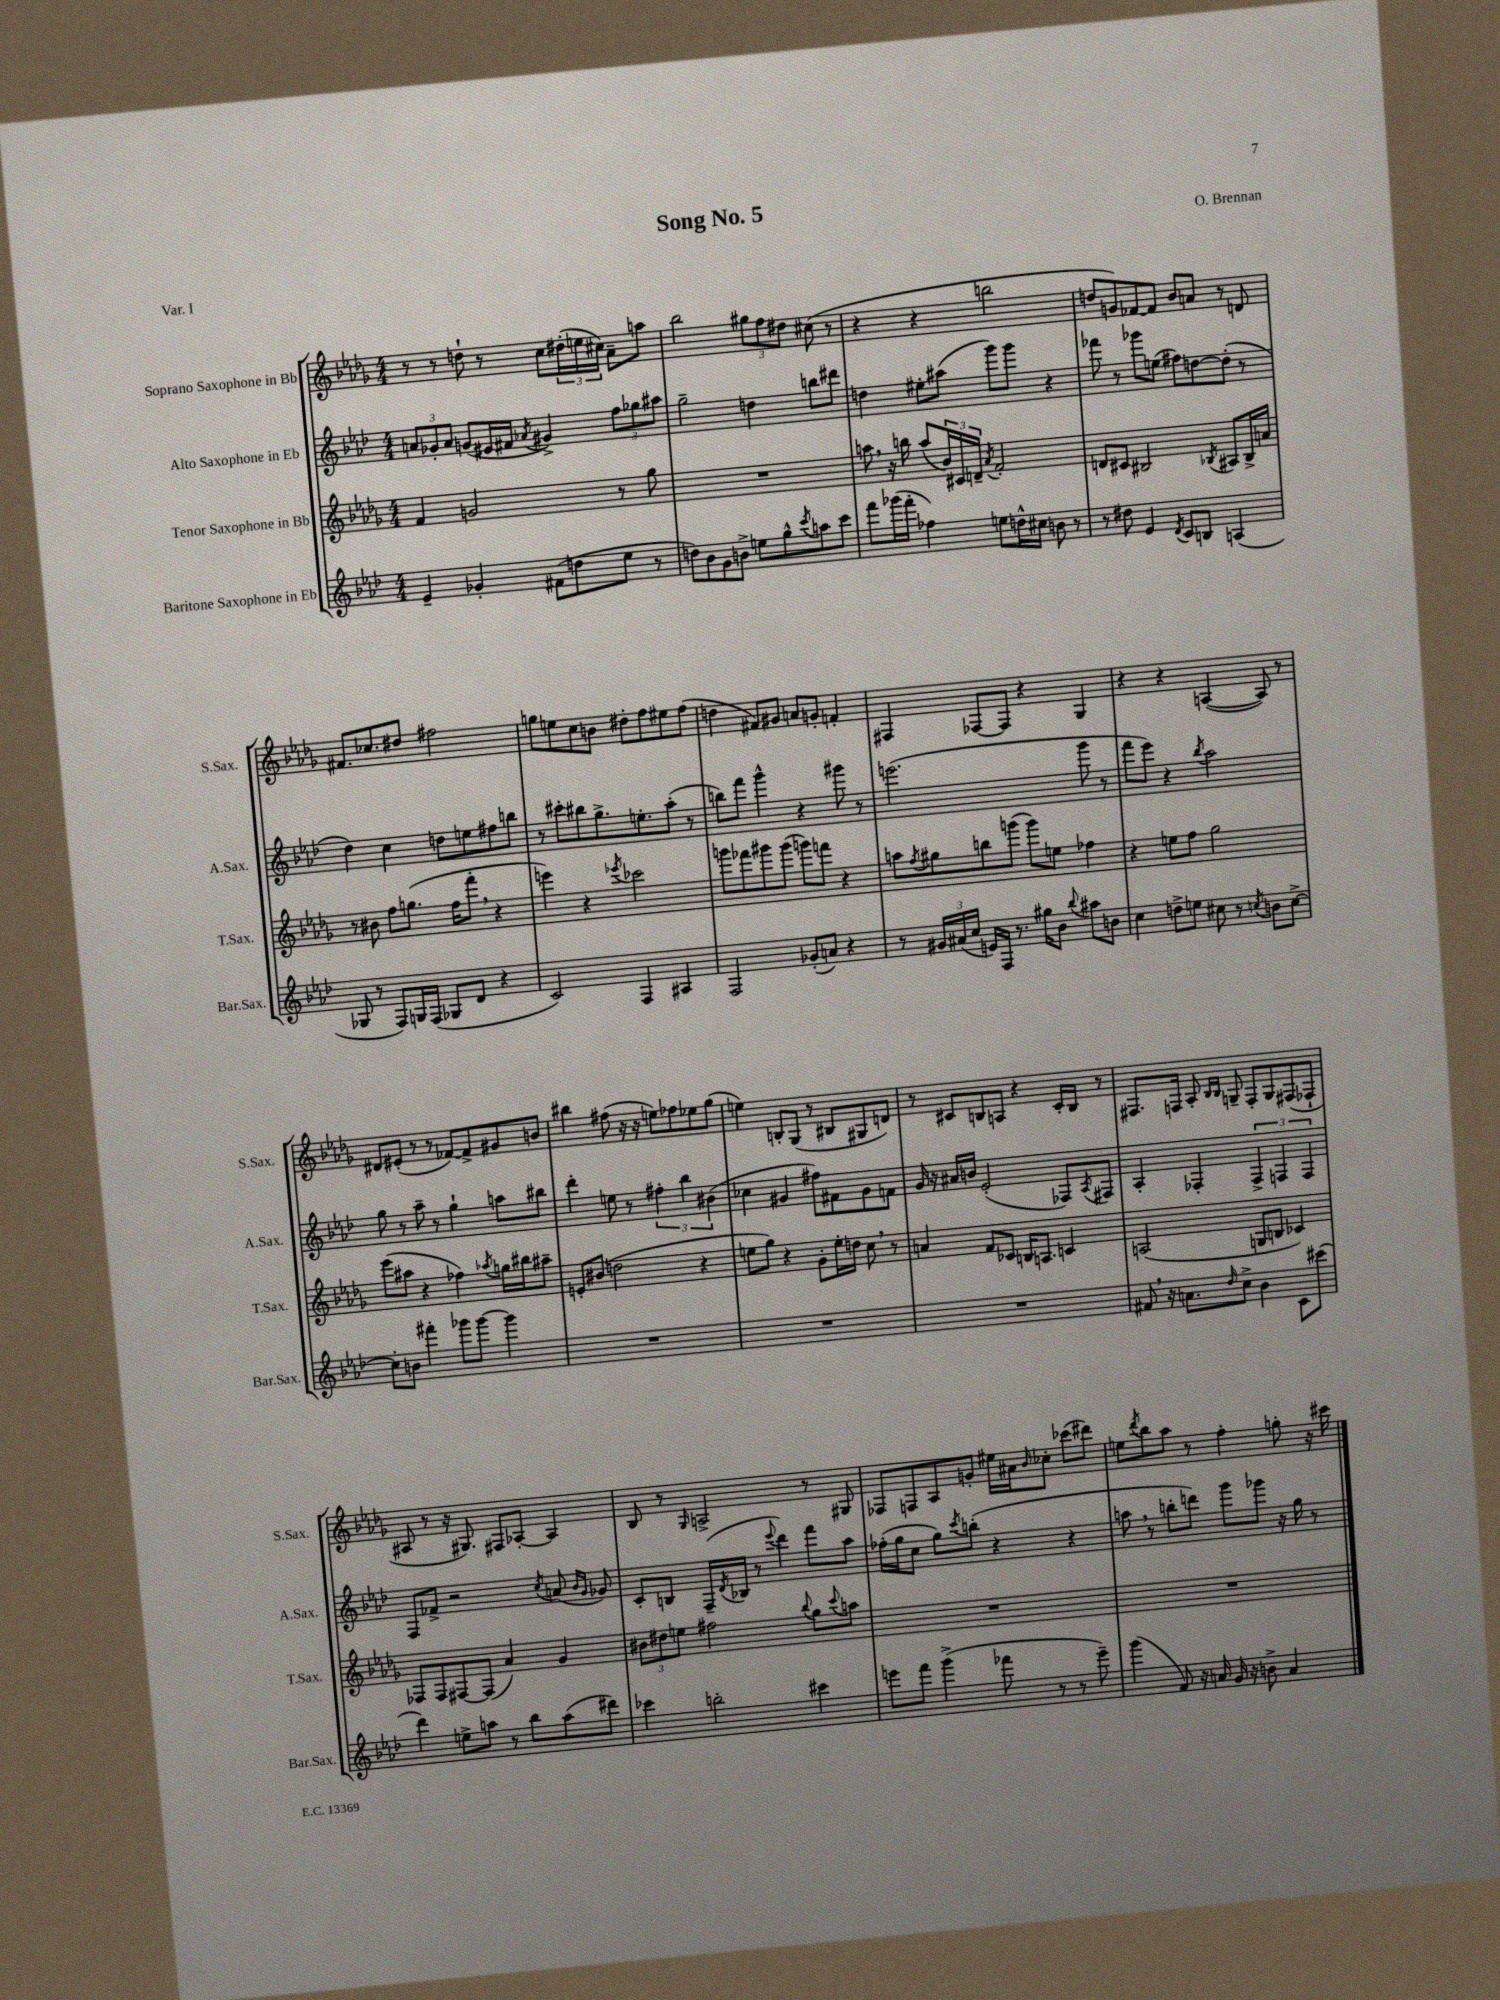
\header { title = "Song No. 5" composer = "O. Brennan" piece = "Var. I" }
<<
\new StaffGroup <<
\new Staff = "s0" \with { instrumentName = "Soprano Saxophone in Bb" shortInstrumentName = "S.Sax." } {
    \clef treble \key des \major \numericTimeSignature \time 4/4
    r8 r8 d''8-! r8 c''8 \tuplet 3/2 { dis''16-.( e''16 cis''16) } aes'8-- a''8 |
    bes''2 \tuplet 3/2 { gis''8 f''8 dis''8 } cis''8( r8 |
    r4 r4 b''2 |
    d''8 g'8) fes'8~ fes'8 bes'8 a'8 r8 d'8 |
    fis'8. ces''8. dis''8 fis''2 |
    g''8 e''8 c''8 b'8 dis''8-. f''8 eis''8 f''8( |
    d''4 fis'8) gis'8 a'8 g'8-. f'4-. |
    fis4 fes8~ fes8 r4 ges4 |
    r4 r4 a4~( a8) r8 |
    dis'8 eis'8-.( r8 r8 fes'8~) fes'8-> gis'8 b'8 |
    bis''4 fis''8( r16 r16 e''8) fes''8 ees''8 ges''8( |
    e''4) b8-. ges8( r8 bis8 gis8 d'8) |
    r8 cis'8 b8 a8 r4 cis'16-. b16 r8 |
    fis8. f16 aes8-. \grace { bes16 bes16 } g8-- f8-. g8 fis8( fes8-! |
    ais8 r8 r16 gis8.) fis8 aes8~-. aes4 |
    bes8 r8 \grace { ges16 } a2-> r8 gis8 |
    fes8 f8 aes8 g'8-. eis''16 ais'16 \grace { bes'16 } ces''8-. ces'''8( dis'''8) |
    e''8 \acciaccatura { des'''8 } bes''8 aes''8 r8 f''4-. g''8-. r16 cis'''16 \bar "|." |
}
\new Staff = "s1" \with { instrumentName = "Alto Saxophone in Eb" shortInstrumentName = "A.Sax." } {
    \clef treble \key aes \major \numericTimeSignature \time 4/4
    \tuplet 3/2 { a'8 ges'8-. a'8 } g'8( eis'16 fis'16 \acciaccatura { aes'8 } gis'4->) \tuplet 3/2 { f''8 ges''8 ais''8 } |
    g''2-- d''4 b''8 dis'''8 |
    d''4 eis''8-. ais''8( g'''8) g'''8 r4 |
    fes'''8 r8 ges'''8 e''8( fis''8) d''8~ d''8-.( r8 |
    des''4) c''4 d''8 e''8 fis''8 b''8 |
    r8 cis'''8-. bis''8 g''8.-> e''8.-. aes''8-.( r8 |
    b''8) f'''8 g'''4-^ r4 gis'''8 r8 |
    e'''2.( g'''8 r8 |
    f'''8 ees'''8) r4 \acciaccatura { bes''8 } aes''2 |
    g''8 r8 aes''8-- r8 g''4-! a''8 bis''8 |
    des'''4-. e''8 r8 \tuplet 3/2 { fis''4-. bes''4 bis'4( } |
    ces''4 gis'4 fis''8) fis'8 gis'8 f'8 |
    g'16 r16 ais'16 b'16 ees'2-.( fes8) \acciaccatura { aes8 } fis8 |
    aes4-. fes4-. \tuplet 3/2 { fes4-> f4 f4 } |
    f8 fes'8-> r2 \acciaccatura { c''8 } a'8( \grace { bes'16 g'16 } ges'8) |
    c'8-. b8 f16--( \acciaccatura { des'8 } bes16 r8 \appoggiatura { ees'''8 } des'''4) f'''8 aes''8 |
    fes''16-.( g''16 c''8 g''8) \acciaccatura { c'''8 } b''8-.( r4 r4 |
    a''8 \breathe r8 b''8-. d'''8) g'''8 ges'''8 r16 g''16 r8 \bar "|." |
}
\new Staff = "s2" \with { instrumentName = "Tenor Saxophone in Bb" shortInstrumentName = "T.Sax." } {
    \clef treble \key des \major \numericTimeSignature \time 4/4
    f'4 g'2 r8 ges''8 |
    R1 |
    a''8 \breathe r16 b''16 a''8( \tuplet 3/2 { bes'16) cis'16 d'16-- } \acciaccatura { aes'8 } f'2-. |
    d'8 cis'8 bis2 \acciaccatura { bes8 } ais8 bes16-> a'16 |
    r8 bis'8 f''8 g''8.( f''16 f'''8-. \breathe r4 |
    e'''4) r4 \acciaccatura { ees'''8 } ces'''2 |
    g'''8 fes'''8 gis'''8 gis'''8( g'''8) f'''8 r4 |
    a''8 \acciaccatura { f''8 } gis''8 b''8 g'''8( g'''8) e''8 fes''4 |
    r4 e''8 f''8 ges''2 |
    ees'''8( ais''8 r4 fes''4) \acciaccatura { aes''8 } g''16 bis''16 ais''8-- |
    e'8-. bis'8( d''2 r4 |
    e''8 ges''8) r4 ges'8-. e''16-. d''16 c''8 \breathe r8 |
    a'4 f'8 ces'8 b16 a8. c'4 |
    a2( g8 b8 ces'4) |
    fes8 fes8 fis8~ fis8( aes'4) ges'4 |
    \tuplet 3/2 { bis'8 dis''8 e''8 } fis''2 \appoggiatura { bes''8 } ges''8 \appoggiatura { c'''8 } a''8 |
    R1 |
    R1 \bar "|." |
}
\new Staff = "s3" \with { instrumentName = "Baritone Saxophone in Eb" shortInstrumentName = "Bar.Sax." } {
    \clef treble \key aes \major \numericTimeSignature \time 4/4
    ees'4-- ges'4-. fis'8( d''8 ees''8 r8 |
    d''8) bes'8 g'8 b'8-> e''8 g''8-^ \acciaccatura { c'''8 } a''8 c'''8 |
    f'''8 ges'''16( f'''16-. fes''4) e''8 d''16-^ cis''16 b'8 r8 |
    r8 dis''8 ees'4 \acciaccatura { des'8 } c'8 b8 a4( |
    ges8 r8 f8) g16 f16( ges8 des'8 r4 |
    c'2) f4 ais4 |
    f2 ges'8-.( a'8) r4 |
    r8 \tuplet 3/2 { gis'16 ais'16( c''16 } e'16) f16 r8. gis''16 bes'8 \appoggiatura { bes''8 } ais''8 b'8 |
    c''4 d''8-> e''8 cis''8 r8 \acciaccatura { c''8 } b'8 c''8~-> |
    c''8-. b'8 fis'''4-. ges'''8 ges'''8~ ges'''4 |
    R1 |
    R1 |
    R1 |
    fis'8 \breathe r16 a'8. \grace { des''16 } c''8-> bes'4 c'8 cis'''8( |
    des'''4) e''8-> a''8 r8 bes''8 a''8( dis'''8) |
    ces'''4 b''2-. cis'''4 |
    e'''8 f'''8 g'''4->( fes'''8 r8 r8 e'''8--) |
    g'''4( f'8) r16 a'16 g'16 r16 b'8-> a'4 \bar "|." |
}
>>
>>
\layout { \context { \Score \remove "Bar_number_engraver" } }
